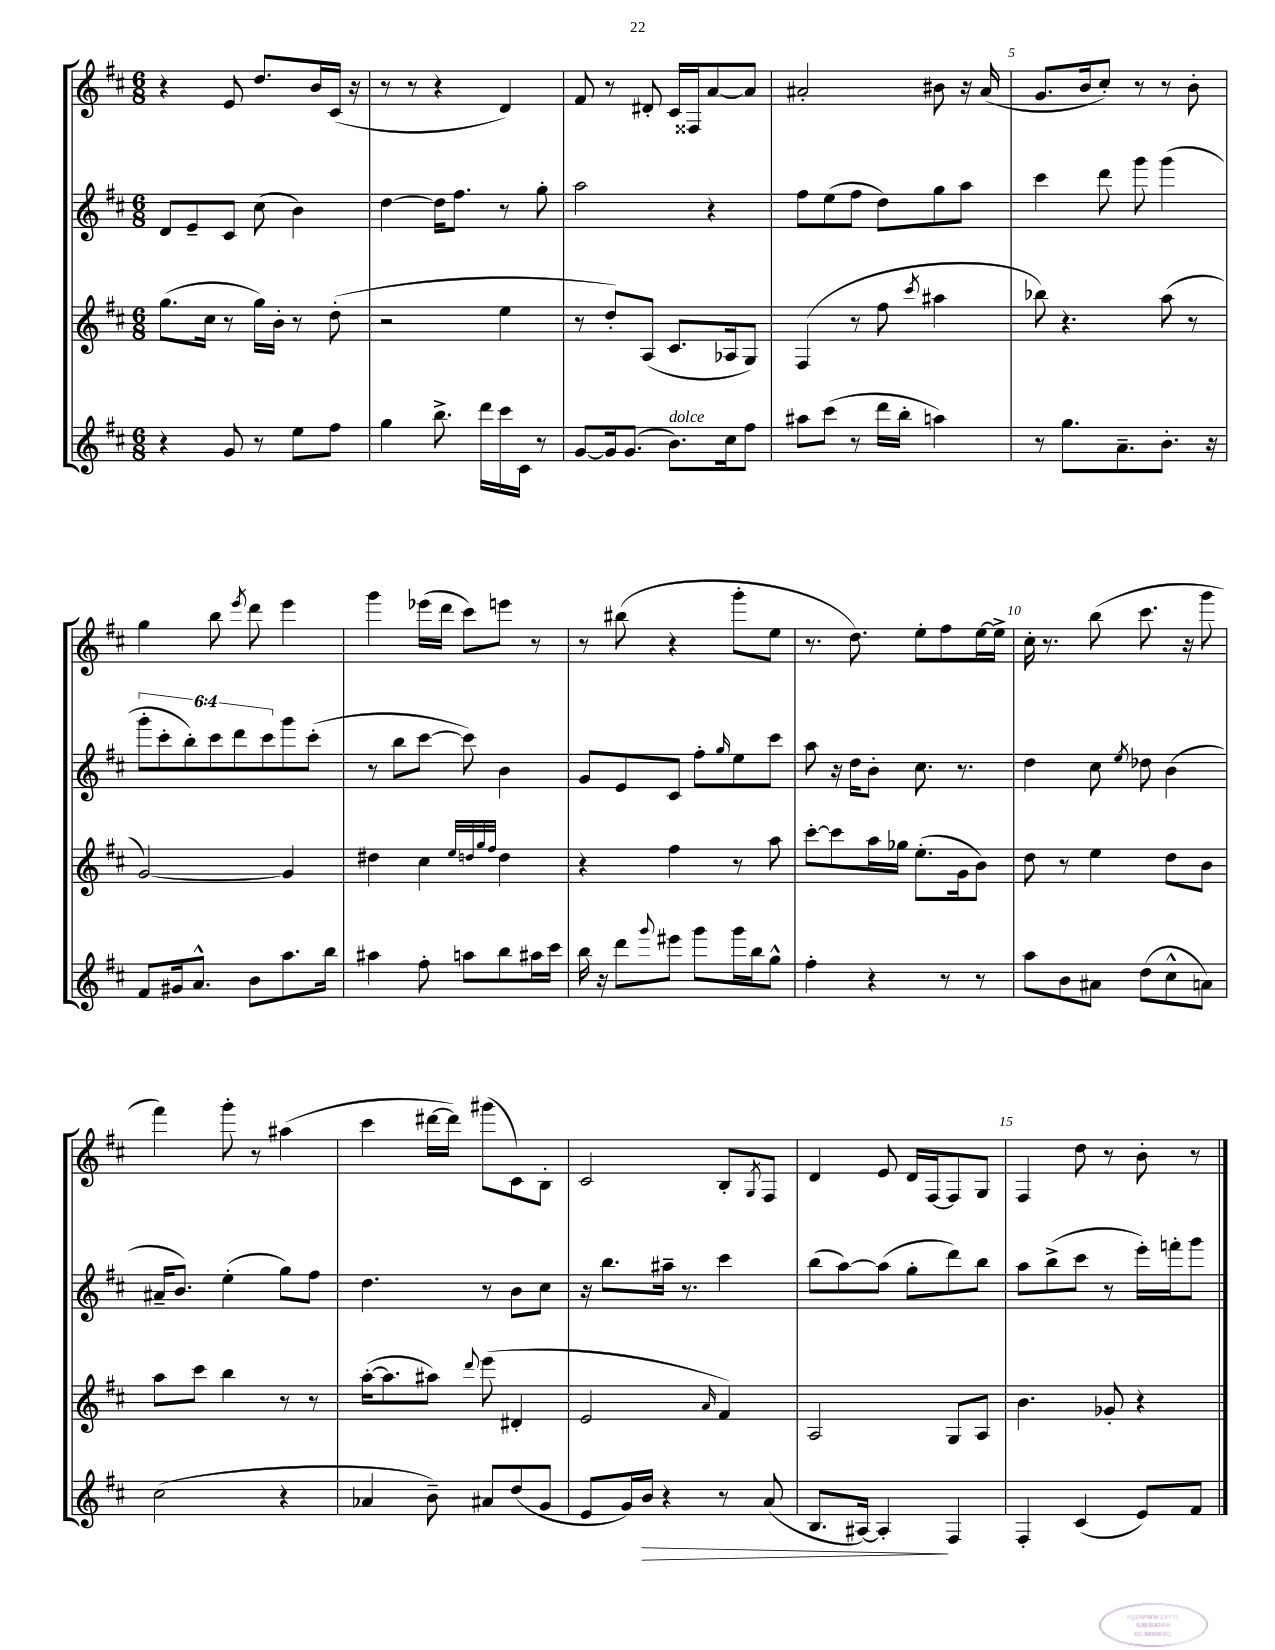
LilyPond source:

<<
\new StaffGroup <<
\new Staff = "s0" {
    \clef treble \key d \major \numericTimeSignature \time 6/8
    r4 e'8 d''8. b'16 cis'16( r16 |
    r8 r8 r4 d'4) |
    fis'8 r8 dis'8-. cis'16 fisis16 a'8~ a'8 |
    ais'2-. bis'8 r16 ais'16( |
    g'8. b'16 cis''8-.) r8 r8 b'8-. |
    g''4 b''8 \acciaccatura { e'''8 } d'''8 e'''4 |
    g'''4 ees'''16( d'''16 cis'''8) e'''8 r8 |
    r8 bis''8( r4 g'''8-. e''8 |
    r8. d''8.) e''8-. fis''8 e''16~ e''16-> |
    cis''16-. r8. b''8( cis'''8. r16 g'''8 |
    fis'''4) g'''8-. r8 ais''4( |
    cis'''4 dis'''16~ dis'''16) gis'''8( cis'8) b8-. |
    cis'2 b8-. \acciaccatura { g8 } fis8 |
    d'4 e'8 d'16 fis16~ fis8 g8 |
    fis4 d''8 r8 b'8-. r8 \bar "|." |
}
\new Staff = "s1" {
    \clef treble \key d \major \numericTimeSignature \time 6/8 \override Staff.TupletNumber.text = #tuplet-number::calc-fraction-text
    d'8 e'8-- cis'8 cis''8( b'4) |
    d''4~ d''16 fis''8. r8 g''8-. |
    a''2 r4 |
    fis''8 e''8( fis''8 d''8) g''8 a''8 |
    cis'''4 d'''8 g'''8 g'''4( |
    \tuplet 6/4 { g'''8-. cis'''8-. b''8-.) cis'''8 d'''8 cis'''8 } g'''8 cis'''8-.( |
    r8 b''8 cis'''8~ cis'''8) b'4 |
    g'8 e'8 cis'8 fis''8-. \grace { g''16 } e''8 cis'''8 |
    a''8 r16 d''16 b'8-. cis''8. r8. |
    d''4 cis''8 \acciaccatura { e''8 } des''8 b'4( |
    ais'16-- b'8.) e''4-.( g''8) fis''8 |
    d''4. r8 b'8 cis''8 |
    r16 b''8. ais''16-- r8. cis'''4 |
    b''8( a''8~) a''8( g''8-. d'''8) b''8 |
    a''8 b''8->( cis'''8 r8 e'''16-.) f'''16-. g'''8 \bar "|." |
}
\new Staff = "s2" {
    \clef treble \key d \major \numericTimeSignature \time 6/8
    g''8.( cis''16 r8 g''16) b'16-. r8 d''8-.( |
    r2 e''4 |
    r8 d''8-.) a8( cis'8. aes16 g8) |
    fis4( r8 fis''8 \acciaccatura { cis'''8 } ais''4 |
    bes''8) r4. a''8( r8 |
    g'2~) g'4 |
    dis''4 cis''4 \grace { e''32 d''32 g''32 fis''32 } d''4 |
    r4 fis''4 r8 a''8 |
    cis'''8~-. cis'''8 a''16 ges''16 e''8.-.( g'16 b'8) |
    d''8 r8 e''4 d''8 b'8 |
    a''8 cis'''8 b''4 r8 r8 |
    a''16~-.( a''8. ais''8) \appoggiatura { d'''8 } e'''8( dis'4-. |
    e'2 \grace { a'16 } fis'4) |
    a2 g8 a8 |
    b'4. ges'8-. r4 \bar "|." |
}
\new Staff = "s3" {
    \clef treble \key d \major \numericTimeSignature \time 6/8
    r4 g'8 r8 e''8 fis''8 |
    g''4 b''8.-> d'''16 cis'''16 cis'16 r8 |
    g'8~ g'16 g'8.( b'8.^\markup { \italic "dolce" }) cis''16 fis''8 |
    ais''8 cis'''8( r8 d'''16 b''16-. a''4) |
    r8 g''8. a'8.-- b'8.-. r16 |
    fis'8 gis'16 a'8.-^ b'8 a''8. b''16 |
    ais''4 fis''8-. a''8 b''8 ais''16 cis'''16 |
    b''16 r16 d'''8 \appoggiatura { g'''8 } eis'''8 g'''8 g'''16 b''16 g''8-^ |
    fis''4-. r4 r8 r8 |
    a''8 b'8 ais'8 d''8( cis''8-^ a'8) |
    cis''2( r4 |
    aes'4 b'8--) ais'8 d''8( g'8 |
    e'8 g'16) b'16\> r4 r8 a'8( |
    b8. ais16~) ais4-.\! fis4 |
    fis4-. cis'4( e'8) fis'8 \bar "|." |
}
>>
>>
\layout { \context { \Score \override BarNumber.break-visibility = ##(#f #t #t) barNumberVisibility = #(every-nth-bar-number-visible 5) } }
